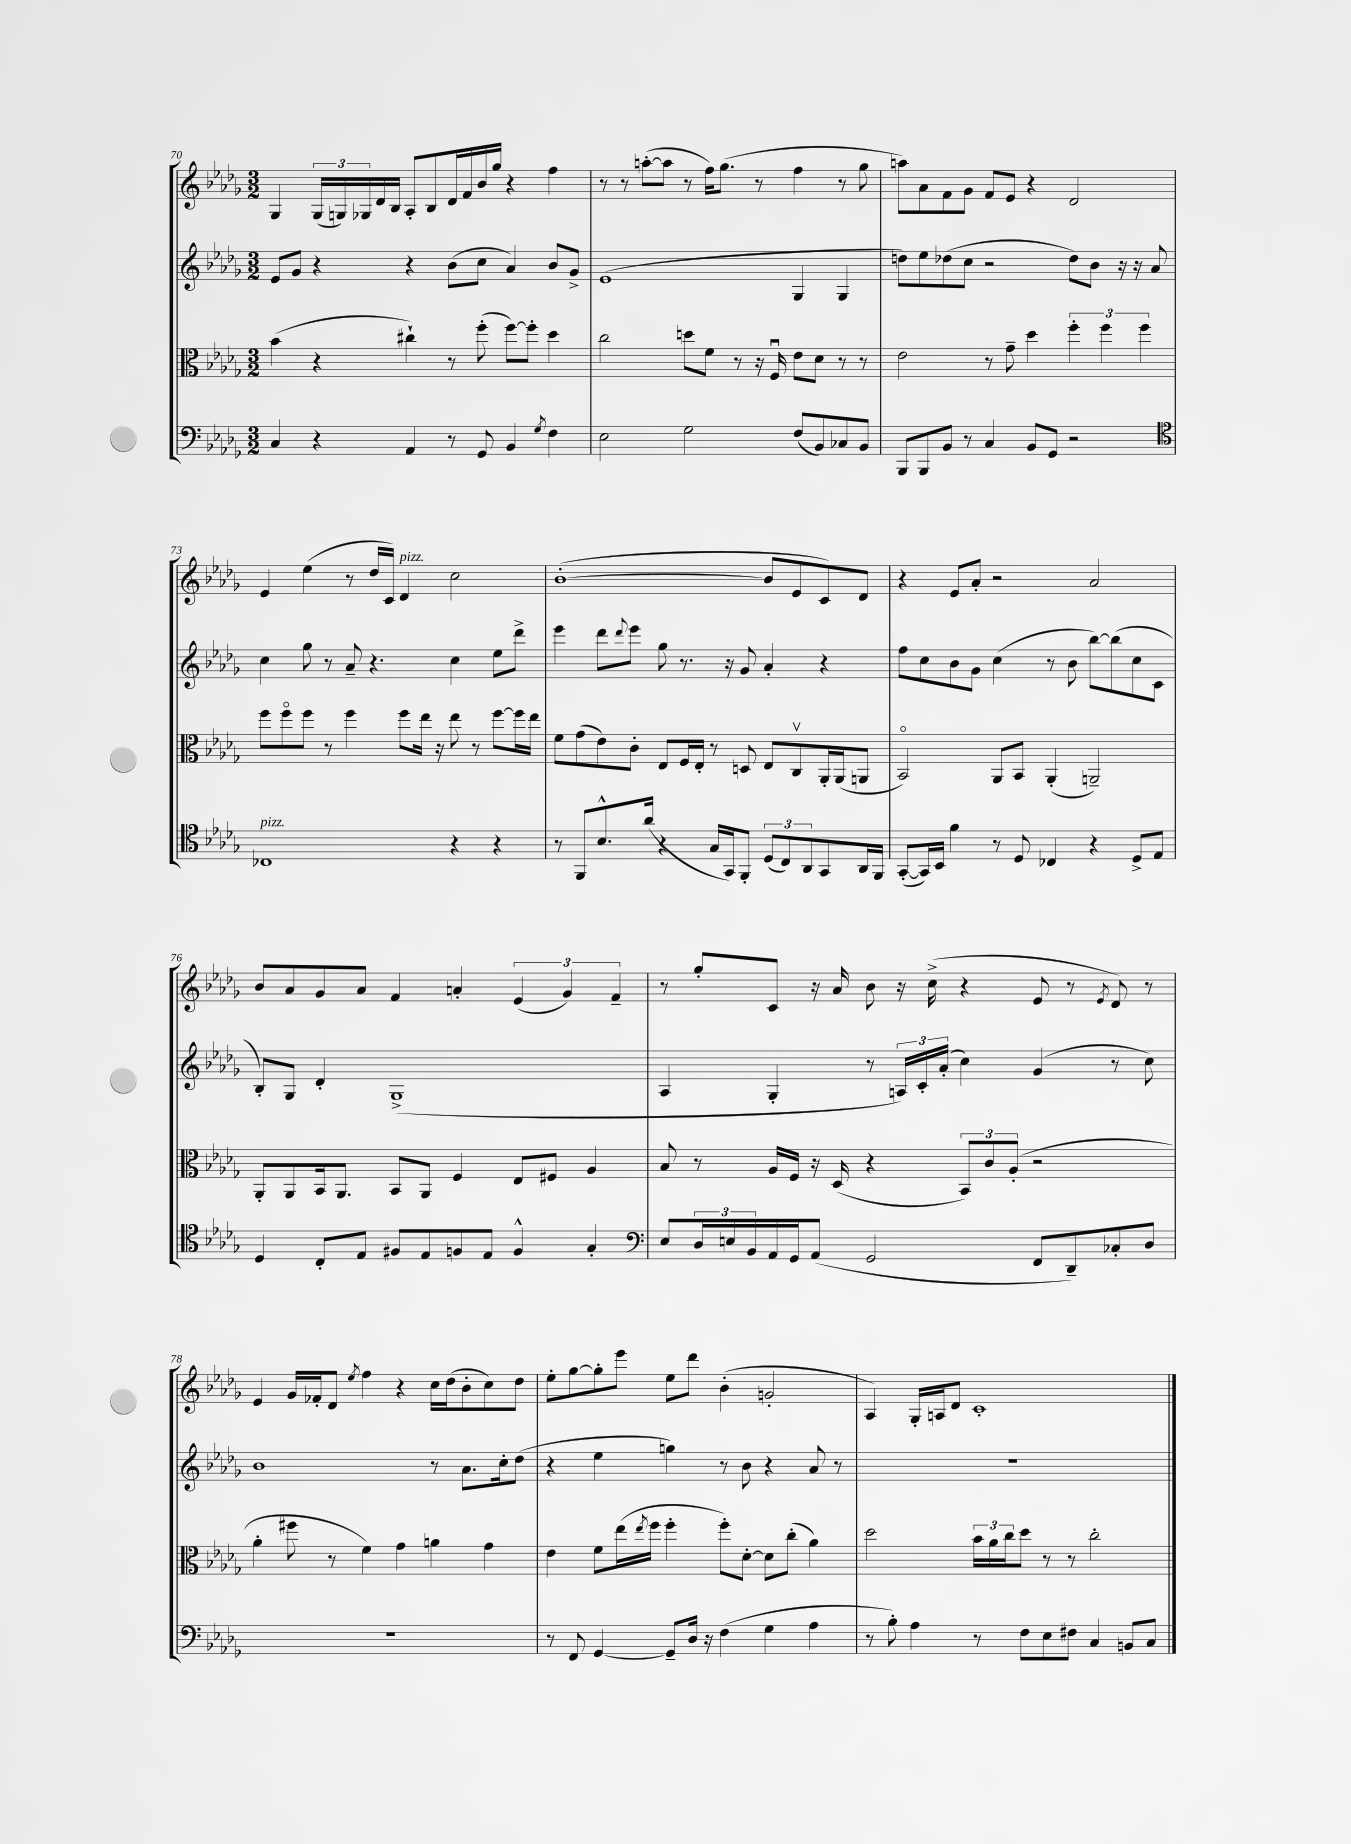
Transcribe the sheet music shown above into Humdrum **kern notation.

**kern	**kern	**kern	**kern
*staff4	*staff3	*staff2	*staff1
*clefF4	*clefC3	*clefG2	*clefG2
*k[b-e-a-d-g-]	*k[b-e-a-d-g-]	*k[b-e-a-d-g-]	*k[b-e-a-d-g-]
*M3/2	*M3/2	*M3/2	*M3/2
4C	(4b-	8e-	4G-
.	.	8g-	.
4r	4r	4r	(24G-
.	.	.	24G)
.	.	.	24G-
.	.	.	16d-
.	.	.	16B-
4AA-	4cc#`)	4r	8A-'
.	.	.	8B-
8r	8r	(8b-	16d-
.	.	.	16f
8GG-	(8ff'	8cc	16b-
.	.	.	16gg-
4BB-	[8ff)	4a-)	4r
.	8ff']	.	.
8qG-	.	.	.
4F	4dd-	8b-	4ff
.	.	8g-^	.
=	=	=	=
2E-	2cc	(1e-	8r
.	.	.	8r
.	.	.	([8aa'
.	.	.	8aa]
2G-	8dd	.	8r
.	8f	.	16ff)
.	.	.	(8.gg-
.	8r	.	.
.	16r	.	8r
.	16Fu	.	.
(8F	8e-	4G-	4ff
8BB-)	8d-	.	.
8C-	8r	4G-	8r
8BB-	8r	.	8gg-
=	=	=	=
8BBB-	2e-	8dd)	8aa)
8BBB-	.	8ee-	8a-
8BB-	.	(8dd-	8f
8r	.	8cc	8g-
4C	8r	2r	8f
.	8g-~	.	8e-
8BB-	4dd-	.	4r
8GG-	.	.	.
2r	6ff'	8dd-)	2d-
.	.	8b-	.
.	6ff	.	.
.	.	16r	.
.	.	16r	.
.	6ff	.	.
.	.	8a-	.
=	=	=	=
*clefC4	*	*	*
1C-	8ff	4cc	4e-
.	8ffo	.	.
.	8ff	8gg-	(4ee-
.	8r	8r	.
.	4ff	8a-~	8r
.	.	4.r	16dd-
.	.	.	16c)
.	8ff	.	4d-
.	16ee-	.	.
.	16r	.	.
4r	8ee-	4cc	2cc
.	8r	.	.
4r	[8ff	8ee-	.
.	16ff]	8ddd-^	.
.	16ee-	.	.
=	=	=	=
8r	8f	4eee-	([1b-'
8FF	(8g-	.	.
8.B-^^	8e-)	8ddd-	.
.	.	8qqddd-	.
.	8c'	8eee-	.
(16a-	.	.	.
4r	8E-	8gg-	.
.	16F	8.r	.
.	16E-'	.	.
16G-	8r	.	.
16GG-)	.	16r	.
8FF'	8D	8g-	.
(12D-	8E-	4a-'	8b-]
12C)	.	.	.
.	8Cv	.	8e-
12AA-	.	.	.
8GG-	16AA-'	4r	8c)
.	(16AA-	.	.
16AA-	8AA	.	8d-
16FF	.	.	.
=	=	=	=
([8GG-'	2BB-o)	8ff	4r
16GG-])	.	8cc	.
16BB-	.	.	.
4f	.	8b-	8e-
.	.	8g-	8a-'
8r	8AA-	(4cc	2r
8D-	8BB-	.	.
4C-	(4AA-'	8r	.
.	.	8b-	.
4r	2AA~)	[8bb-)	2a-
.	.	(8bb-]	.
8D-^	.	8cc	.
8E-	.	8c	.
=	=	=	=
4D-	8AA-'	8B-')	8b-
.	8AA-	8G-	8a-
8C'	16BB-	4d-'	8g-
.	8.AA-	.	.
8E-	.	.	8a-
8F#	8BB-	(1G-^	4f
8E-	8AA-	.	.
8F	4F	.	4a'
8E-	.	.	.
4F^^	8E-	.	(6e-
.	8F#	.	.
.	.	.	6g-)
4G-'	4A-	.	.
.	.	.	6f~
=	=	=	=
*clefF4	*	*	*
8E-	8B-	4A-	8r
24D-	8r	.	8gg-'
24E	.	.	.
24BB-	.	.	.
16AA-	16A-	4G-'	8c
16GG-	16F	.	.
(8AA-	16r	.	16r
.	(16D-	.	16a-
2GG-	4r	8r	8b-
.	.	24A)	16r
.	.	24c'	.
.	.	.	(16cc^
.	.	(24a-'	.
.	12BB-)	4cc)	4r
.	12c	.	.
.	(12A-'	.	.
8FF	2r	(4g-	8e-
8DD-~)	.	.	8r
.	.	.	8qe-
8C-'	.	8r	8d-)
8D-	.	8cc)	8r
=	=	=	=
1.r	4a-'	1b-	4e-
.	8ff#	.	16g-
.	.	.	16f-'
.	8r	.	8d-
.	.	.	8qee-
.	4f)	.	4ff
.	4g-	.	4r
.	4a	8r	16cc
.	.	.	(16dd-
.	.	8.a-	8b-'
.	4g-	.	8cc)
.	.	16cc'	.
.	.	(8dd-	8dd-
=	=	=	=
8r	4e-	4r	8ee-'
8FF	.	.	[8gg-
[4GG-	8f	4ee-	8gg-']
.	(16ee-	.	8eee-
.	8qee-	.	.
.	16ff	.	.
8GG-~]	4ff'	4gg)	8ee-
16D-	.	.	8ddd-
16r	.	.	.
(4F	8ff')	8r	(4b-'
.	[8d-'	8b-	.
4G-	8d-]	4r	2g'
.	(8cc'	.	.
4A-	4a-)	8a-	.
.	.	8r	.
=	=	=	=
8r	2dd-	1.r	4A-)
8B-')	.	.	.
4A-	.	.	16G-'
.	.	.	16A
.	.	.	8d-
8r	24b-	.	1c'
.	24a-	.	.
.	24cc	.	.
8F	8dd-	.	.
8E-	8r	.	.
8F#	8r	.	.
4C	2cc'	.	.
8BB	.	.	.
8C	.	.	.
==	==	==	==
*-	*-	*-	*-
